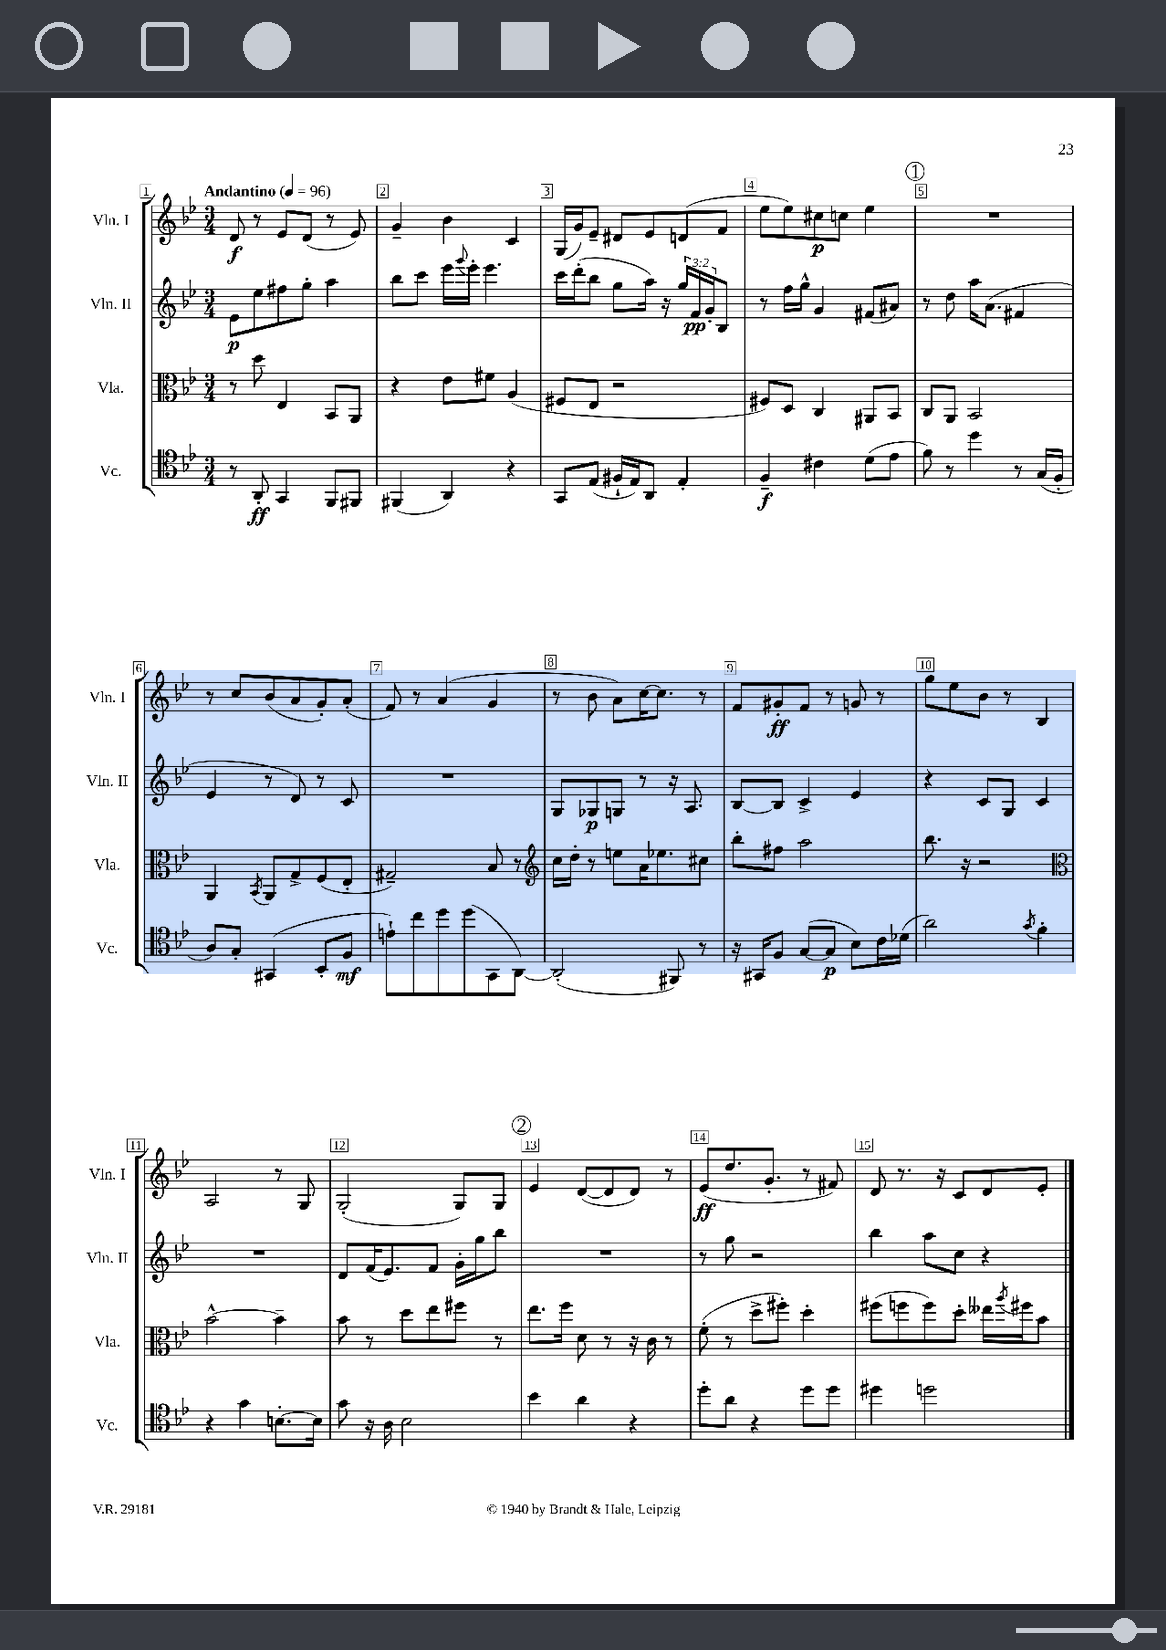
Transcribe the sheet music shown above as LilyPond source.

<<
\new StaffGroup <<
\new Staff = "s0" \with { instrumentName = "Vln. I" shortInstrumentName = "Vln. I" } {
    \clef treble \key bes \major \numericTimeSignature \time 3/4 \tempo "Andantino" 4 = 96
    d'8\f r8 ees'8 d'8( r8 ees'8) |
    g'4-- bes'4 c'4 |
    g16( g'16) ees'8-- dis'8 ees'8 d'8( f'8 |
    ees''8 ees''8) cis''8\p c''8 ees''4 |
    \mark \markup { \circle "1" } R2. |
    r8 c''8 bes'8( a'8 g'8-.) a'8-.( |
    f'8) r8 a'4( g'4 |
    r8 bes'8 a'8) c''16~ c''8. r8 |
    f'8 gis'8-.\ff f'8 r8 g'8 r8 |
    g''8 ees''8 bes'8 r8 bes4 |
    a2 r8 g8 |
    g2-.( g8) g8 |
    \mark \markup { \circle "2" } ees'4 d'8~( d'8 d'8) r8 |
    ees'8\ff( d''8. g'8.-. r8 fis'8) |
    d'8 r8. r16 c'8 d'8 ees'8-. \bar "|." |
}
\new Staff = "s1" \with { instrumentName = "Vln. II" shortInstrumentName = "Vln. II" } {
    \clef treble \key bes \major \numericTimeSignature \time 3/4 \override Staff.TupletNumber.text = #tuplet-number::calc-fraction-text
    ees'8\p ees''8 fis''8 g''8-. a''4 |
    bes''8 c'''8 ees'''16 \appoggiatura { g'''8 } ees'''16-. ees'''4. |
    c'''16 d'''16-.( bes''8 g''8 a''16) r16 \tuplet 3/2 { g''16 f'16\pp g'16-. } bes8 |
    r8 f''16 g''16-^ g'4 fis'8( ais'8) |
    \mark \markup { \circle "1" } r8 d''8 a''16 a'8.( fis'4 |
    ees'4 r8 d'8) r8 c'8 |
    R2. |
    g8 ges8\p g8 r8 r16 a8. |
    bes8~ bes8 c'4-> ees'4 |
    r4 c'8 g8 c'4 |
    R2. |
    d'8 f'16( ees'8.) f'8 g'16-. g''16 bes''8 |
    \mark \markup { \circle "2" } R2. |
    r8 g''8 r2 |
    bes''4 a''8 c''8 r4 \bar "|." |
}
\new Staff = "s2" \with { instrumentName = "Vla." shortInstrumentName = "Vla." } {
    \clef alto \key bes \major \numericTimeSignature \time 3/4
    r8 d''8 ees4 bes,8 a,8 |
    r4 ees'8 fis'8 a4( |
    fis8 ees8 r2 |
    fis8) d8 c4 ais,8 bes,8 |
    \mark \markup { \circle "1" } c8 a,8 bes,2 |
    a,4 \acciaccatura { bes,8 } a,8 g8-> f8( ees8-. |
    gis2--) bes8 r8 |
    \clef treble c''16 d''16-. r8 e''8 a'16 ees''8. cis''8 |
    bes''8-. fis''8 a''2 |
    bes''8. r16 r2 |
    \clef alto bes'2~-^ bes'4-- |
    bes'8 r8 d''8 ees''8 fis''8 r8 |
    \mark \markup { \circle "2" } ees''8. f''16 d'8 r8 r16 c'16 r8 |
    f'8-.( r8 d''8-> fis''8-.) d''4-. |
    fis''8( f''8 f''8) d''8-. eeses''16 \acciaccatura { a''8 } fis''16 bes'8 \bar "|." |
}
\new Staff = "s3" \with { instrumentName = "Vc." shortInstrumentName = "Vc." } {
    \clef tenor \key bes \major \numericTimeSignature \time 3/4
    r8 a,8-.\ff g,4 f,8 fis,8 |
    fis,4( a,4) r4 |
    g,8 ees8( fis16-! ees16) a,8 ees4-. |
    f4--\f cis'4 d'8( ees'8 |
    \mark \markup { \circle "1" } f'8) r8 d''4 r8 g16( f16-. |
    a8) g8-. gis,4( bes,8-. f8\mf |
    e'8-!) c''8 d''8 d''8( g,8 a,8~) |
    a,2-.( fis,8) r8 |
    r16 gis,16 f8 g8~( g8\p bes8) c'16 des'16( |
    a'2) \acciaccatura { g'8 } f'4-. |
    r4 g'4 b8.~-. b16 |
    g'8 r16 a16 bes2 |
    \mark \markup { \circle "2" } bes'4 a'4 r4 |
    d''8-. a'8 r4 d''8 d''8 |
    dis''4 d''2 \bar "|." |
}
>>
>>
\layout { \context { \Score \override BarNumber.break-visibility = ##(#f #t #t) barNumberVisibility = #all-bar-numbers-visible \override BarNumber.stencil = #(make-stencil-boxer 0.1 0.3 ly:text-interface::print) } }
